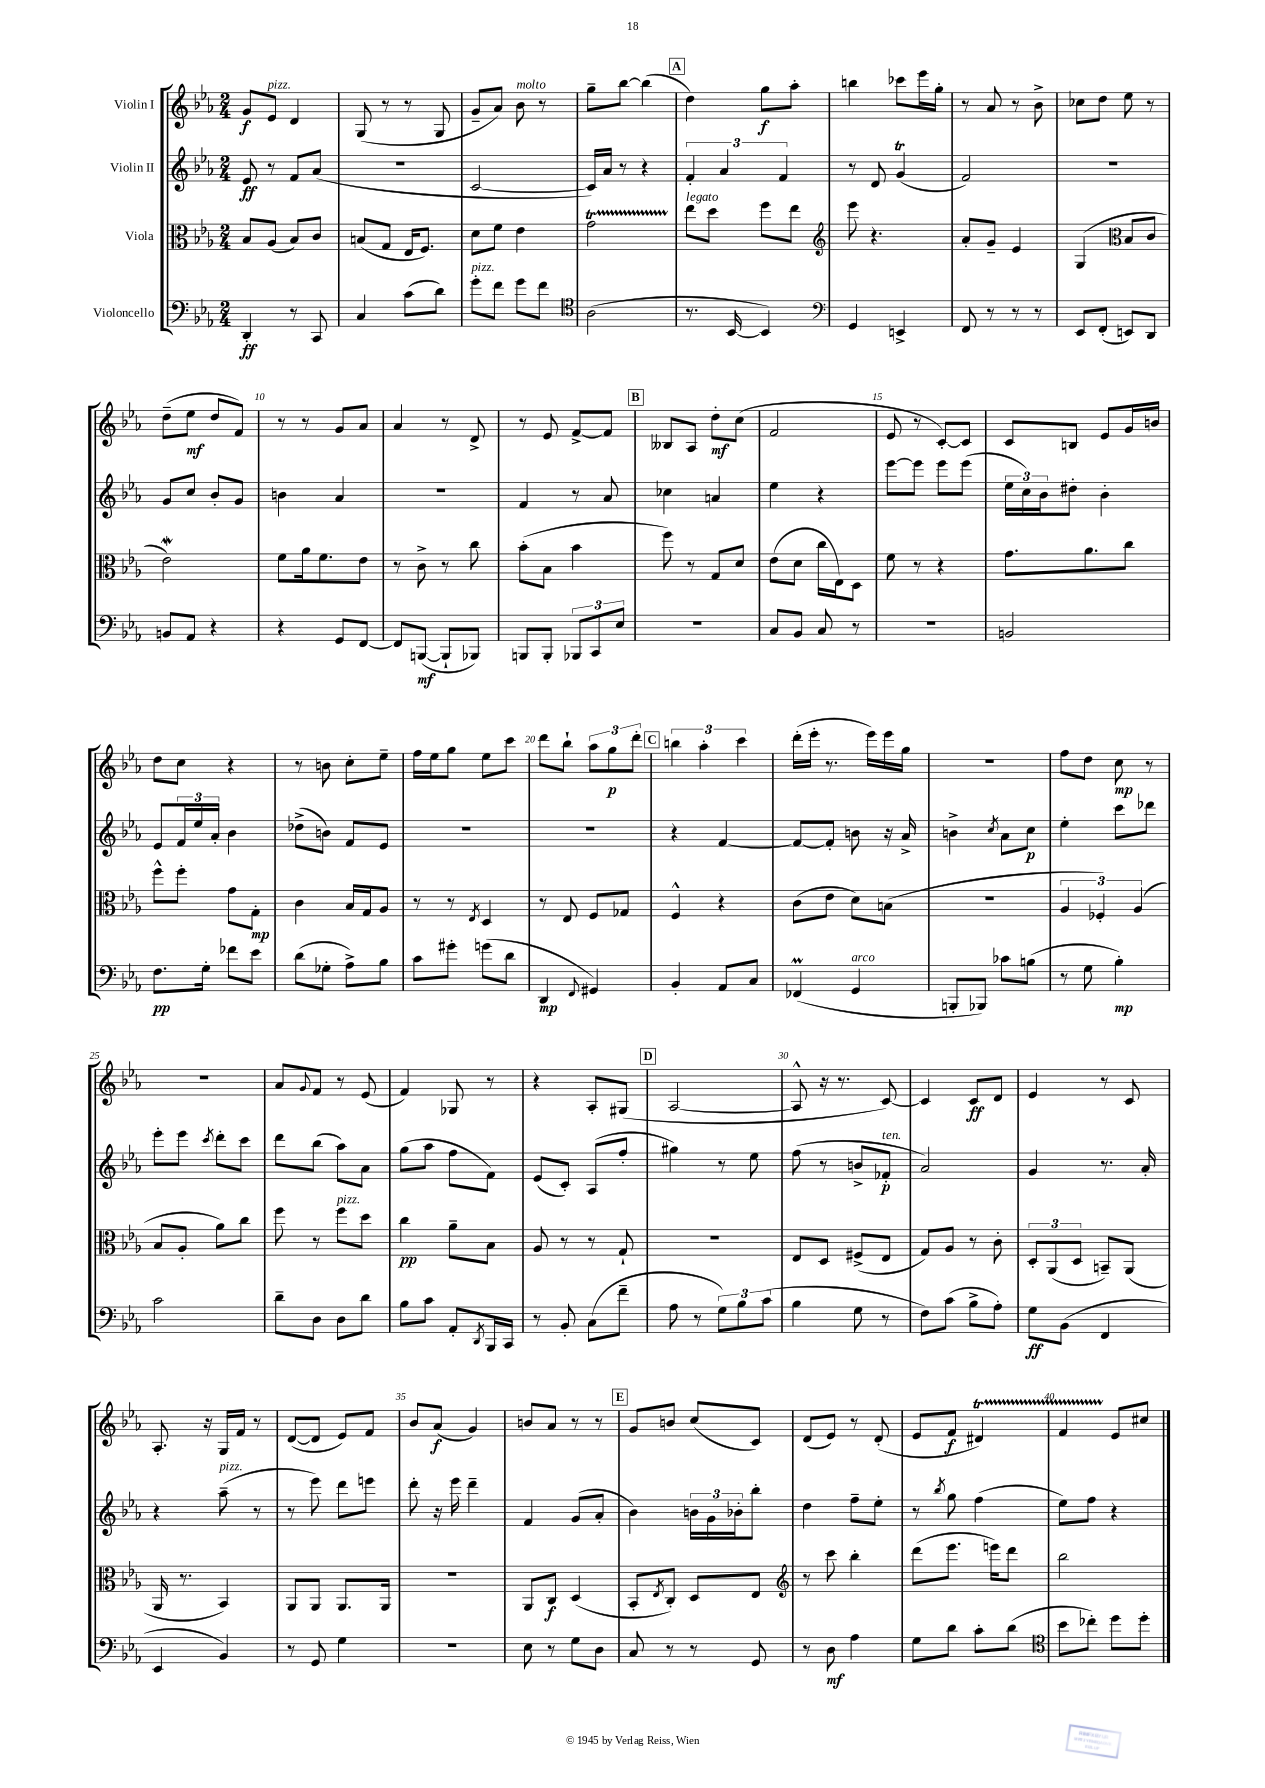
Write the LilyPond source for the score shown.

<<
\new StaffGroup <<
\new Staff = "s0" \with { instrumentName = "Violin I" } {
    \clef treble \key ees \major \numericTimeSignature \time 2/4
    g'8\f ees'8^\markup { \italic "pizz." } d'4 |
    g8( r8 r8 g8 |
    g'8-- aes'8) bes'8^\markup { \italic "molto" } r8 |
    g''8-- bes''8~ bes''4( |
    \mark \markup { \box "A" } d''4) g''8\f aes''8-. |
    b''4 ces'''8 ees'''16 g''16-. |
    r8 aes'8 r8 bes'8-> |
    ces''8 d''8 ees''8 r8 |
    d''8--( ees''8\mf d''8 f'8) |
    r8 r8 g'8 aes'8 |
    aes'4 r8 d'8-> |
    r8 ees'8 f'8~-> f'8 |
    \mark \markup { \box "B" } beses8 aes8 d''8-.\mf c''8( |
    f'2 |
    ees'8 r8 c'8~-.) c'8 |
    c'8 b8 ees'8 g'16 b'16 |
    d''8 c''8 r4 |
    r8 b'8 c''8-. ees''8-- |
    f''16 ees''16 g''8 ees''8 c'''8 |
    d'''8 bes''8-! \tuplet 3/2 { aes''8 g''8\p d'''8-. } |
    \mark \markup { \box "C" } \tuplet 3/2 { b''4 aes''4-. c'''4 } |
    d'''16-.( ees'''16-. r8. ees'''16) ees'''16 g''16 |
    r2 |
    f''8 d''8 c''8\mp r8 |
    r2 |
    aes'8 \appoggiatura { g'8 } f'8 r8 ees'8( |
    f'4) ges8 r8 |
    r4 aes8-. gis8( |
    \mark \markup { \box "D" } aes2~ |
    aes8-^ r16 r8. c'8~) |
    c'4 c'8\ff d'8 |
    ees'4 r8 c'8 |
    aes8.-. r16 g16 f'16 r8 |
    d'8~( d'8 ees'8) f'8 |
    bes'8 aes'8\f( g'4) |
    b'8 aes'8 r8 r8 |
    \mark \markup { \box "E" } g'8 b'8 c''8( c'8) |
    d'8( ees'8) r8 d'8-.( |
    ees'8 f'8\f dis'4\startTrillSpan) |
    f'4 ees'8\stopTrillSpan cis''8 \bar "|." |
}
\new Staff = "s1" \with { instrumentName = "Violin II" } {
    \clef treble \key ees \major \numericTimeSignature \time 2/4
    ees'8\ff r8 f'8 aes'8( |
    R2 |
    c'2~ |
    c'16) aes'16 r8 r4 |
    \mark \markup { \box "A" } \tuplet 3/2 { f'4-. aes'4 f'4 } |
    r8 d'8 g'4\trill( |
    f'2) |
    R2 |
    g'8 c''8 bes'8-. g'8 |
    b'4 aes'4 |
    R2 |
    f'4 r8 aes'8 |
    \mark \markup { \box "B" } ces''4 a'4 |
    ees''4 r4 |
    ees'''8~ ees'''8 ees'''8 ees'''8( |
    \tuplet 3/2 { ees''16 c''16) bes'16 } dis''8-. bes'4-. |
    ees'8 \tuplet 3/2 { f'16 ees''16 aes'16-. } bes'4 |
    des''8->( b'8) f'8 ees'8 |
    R2 |
    R2 |
    \mark \markup { \box "C" } r4 f'4~ |
    f'8~ f'8-. b'8 r16 aes'16-> |
    b'4-> \acciaccatura { c''8 } aes'8 c''8\p |
    ees''4-. c'''8 des'''8 |
    ees'''8-. ees'''8 \acciaccatura { c'''8 } d'''8-. c'''8 |
    d'''8 bes''8( aes''8) aes'8 |
    g''8( aes''8 f''8 f'8) |
    ees'8( c'8-.) aes8( f''8-. |
    \mark \markup { \box "D" } gis''4) r8 ees''8 |
    f''8( r8 b'8-> fes'8-.\p^\markup { \italic "ten." } |
    aes'2) |
    g'4 r8. aes'16-. |
    r4 aes''8--^\markup { \italic "pizz." }( r8 |
    r8 ees'''8) d'''8 e'''8 |
    d'''8-. r16 ees'''16 d'''4-- |
    f'4 g'8( aes'8-. |
    \mark \markup { \box "E" } bes'4) \tuplet 3/2 { b'16 g'16 bes'16-. } bes''8-. |
    d''4 f''8-- ees''8-. |
    r8 \acciaccatura { bes''8 } g''8 f''4( |
    ees''8) f''8 r4 \bar "|." |
}
\new Staff = "s2" \with { instrumentName = "Viola" } {
    \clef alto \key ees \major \numericTimeSignature \time 2/4
    bes8 aes8( bes8) c'8 |
    b8( g8 ees16 f8.) |
    d'8 f'8 ees'4 |
    g'2\startTrillSpan |
    \mark \markup { \box "A" } ees''8\stopTrillSpan^\markup { \italic "legato" } d''8 f''8 ees''8 |
    \clef treble ees'''8 r4. |
    aes'8-. g'8-- ees'4 |
    g4( \clef alto bes8 c'8 |
    ees'2\mordent) |
    f'8 aes'16 f'8. ees'8 |
    r8 c'8-> r8 c''8 |
    bes'8-.( bes8 bes'4 |
    \mark \markup { \box "B" } f''8) r8 g8 d'8 |
    ees'8( d'8 c''16 ees16) d8 |
    f'8 r8 r4 |
    g'8. aes'8. c''8 |
    f''8-^ f''8-. g'8 g8-.\mp |
    c'4 bes16 g16 aes8 |
    r8 r8 \acciaccatura { ees8 } d4 |
    r8 ees8 f8 ges8 |
    \mark \markup { \box "C" } f4-^ r4 |
    c'8( ees'8 d'8) b8( |
    R2 |
    \tuplet 3/2 { aes4 fes4-.) aes4( } |
    bes8 aes8-. aes'8) c''8 |
    f''8 r8 f''8^\markup { \italic "pizz." } d''8 |
    c''4\pp aes'8-- bes8 |
    aes8 r8 r8 g8-! |
    \mark \markup { \box "D" } r2 |
    ees8 d8 fis8->( ees8 |
    g8) aes8 r8 c'8-. |
    \tuplet 3/2 { d8-. aes,8( d8 } b,8--) aes,8( |
    aes,16 r8. bes,4) |
    aes,8 aes,8 aes,8. aes,16 |
    R2 |
    aes,8 c8\f d4( |
    \mark \markup { \box "E" } bes,8-. \acciaccatura { ees8 } c8-.) d8 ees8 |
    \clef treble r8 c'''8 bes''4-. |
    d'''8( ees'''8. e'''16) d'''8 |
    bes''2 \bar "|." |
}
\new Staff = "s3" \with { instrumentName = "Violoncello" } {
    \clef bass \key ees \major \numericTimeSignature \time 2/4
    d,4-.\ff r8 c,8 |
    c4 c'8( d'8) |
    g'8-.^\markup { \italic "pizz." } f'8 g'8 f'8 |
    \clef tenor aes2( |
    \mark \markup { \box "A" } r8. bes,16~ bes,4) |
    \clef bass g,4 e,4-> |
    f,8 r8 r8 r8 |
    ees,8 f,8-.( e,8) d,8 |
    b,8 aes,8 r4 |
    r4 g,8 f,8~ |
    f,8 b,,8~\mf( b,,8-! bes,,8) |
    b,,8 b,,8-. \tuplet 3/2 { bes,,8 c,8 ees8 } |
    \mark \markup { \box "B" } R2 |
    c8 bes,8 c8 r8 |
    R2 |
    b,2 |
    f8.\pp g16-. fes'8 ees'8 |
    d'8( ges8-. aes8->) bes8 |
    c'8 gis'8-. g'8( d'8 |
    d,4\mp \appoggiatura { f,8 } gis,4) |
    \mark \markup { \box "C" } bes,4-. aes,8 c8 |
    fes,4\prall( g,4^\markup { \italic "arco" } |
    b,,8-. bes,,8) ces'8 b8( |
    r8 g8 bes4-.\mp) |
    c'2 |
    d'8-- d8 d8 d'8 |
    bes8 c'8 aes,8-. \acciaccatura { d,8 } bes,,16 c,16 |
    r8 bes,8-. c8( f'8-- |
    \mark \markup { \box "D" } aes8 r8 \tuplet 3/2 { g8) bes8 c'8( } |
    bes4 g8 r8 |
    f8) c'8( bes8-> aes8-.) |
    g8\ff bes,8( f,4 |
    ees,4 bes,4) |
    r8 g,8 g4 |
    R2 |
    ees8 r8 g8 d8 |
    \mark \markup { \box "E" } c8 r8 r8 g,8 |
    r8 d8\mf aes4 |
    g8 d'8 c'8-. d'8( |
    \clef tenor bes'8 ces''8-.) d''8 d''8-. \bar "|." |
}
>>
>>
\layout { \context { \Score \override BarNumber.break-visibility = ##(#f #t #t) barNumberVisibility = #(every-nth-bar-number-visible 5) } }
